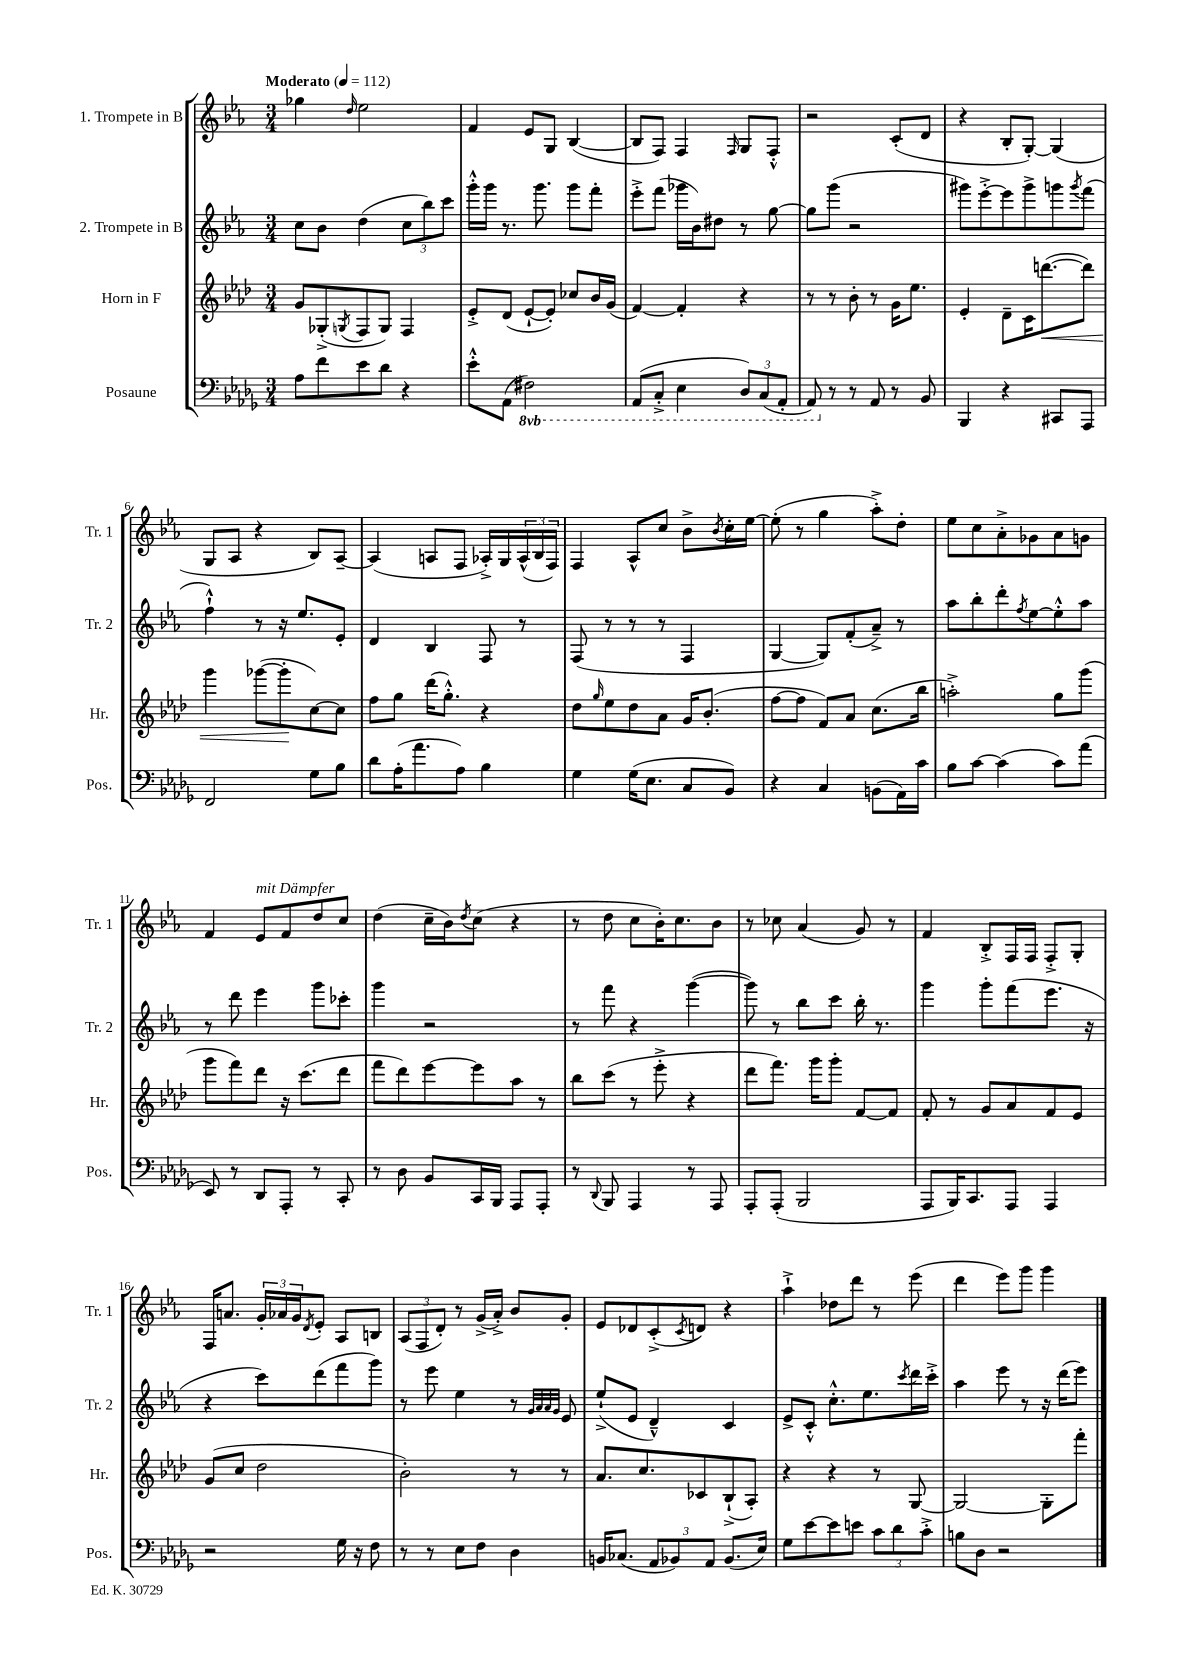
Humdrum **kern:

**kern	**kern	**kern	**kern
*staff4	*staff3	*staff2	*staff1
*clefF4	*clefG2	*clefG2	*clefG2
*k[b-e-a-d-g-]	*k[b-e-a-d-]	*k[b-e-a-]	*k[b-e-a-]
*M3/4	*M3/4	*M3/4	*M3/4
*MM112	*MM112	*MM112	*MM112
8A-	8g	8cc	4gg-
8f	(8G-'^	8b-	.
.	8qG	.	16qqdd
8e-	8F	(4dd	2ee-
8d-	8G)	.	.
4r	4F	12cc	.
.	.	12bb-)	.
.	.	12ccc	.
=	=	=	=
8e-'^^	8e-'^	16ggg'^^	4f
.	.	16ggg	.
(8AA-	(8d-	8.r	.
2FF#)	[8e-`	.	8e-
.	.	8.ggg	.
.	8e-'])	.	8G
.	8cc-	8ggg	([4B-
.	16b-	8fff'	.
.	(16g	.	.
=	=	=	=
(8AAA-	[4f)	8eee-'^	8B-]
8CC'^	.	(8fff	8F)
4EE-	4f']	16ggg-	4F
.	.	16b-)	.
.	.	8dd#	.
.	.	.	16qqF
12DD-)	4r	8r	8G
(12CC	.	.	.
.	.	[8gg	8F'^^
12AAA-'	.	.	.
=	=	=	=
8AAA-)	8r	8gg]	2r
8r	8r	(8ggg	.
8r	8b-'	2r	.
8AA-	8r	.	.
8r	16g	.	(8c'
.	8.ee-	.	.
8BB-	.	.	8d
=	=	=	=
4BBB-	4e-'	8ggg#)	4r
.	.	[8eee-'^	.
4r	8d-~	8eee-]	8B-'
.	16c	8ggg#^	[8G')
.	([8.ddd	.	.
8CC#	.	8ggg	(4G]
.	.	8qggg	.
8AAA-	8ddd])	(8fff	.
=	=	=	=
2FF	4ggg	4ff`^^)	8G
.	.	.	8A-
.	([8ggg-	8r	4r
.	8ggg-']	16r	.
.	.	8.ee-	.
8G-	[8cc)	.	8B-)
8B-	8cc]	8e-'	[8A-~
=	=	=	=
8d-	8ff	4d	(4A-]
(16A-'	8gg	.	.
8.a-	.	.	.
.	(16ddd-	4B-	8A
.	8.gg'^^)	.	.
8A-)	.	.	8F
4B-	4r	8F	16A-'^)
.	.	.	16G
.	.	8r	(24A-^^
.	.	.	24B-
.	.	.	24F)
=	=	=	=
4G-	8dd-	(8F	4F
.	16qqgg	.	.
.	8ee-	8r	.
(16G-	8dd-	8r	8A-^^
8.E-	.	.	.
.	8a-	8r	8cc
8C	16g	4F	8b-^
.	(8.b-'	.	.
.	.	.	8qb-
8BB-)	.	.	16cc'
.	.	.	[16ee-
=	=	=	=
4r	[8ff	[4G	(8ee-']
.	8ff]	.	8r
4C	8f)	8G])	4gg
.	8a-	(8f'	.
(8BB	(8.cc	8a-~^)	8aa-'^)
16AA-)	.	8r	8dd'
16c	16bb-	.	.
=	=	=	=
8B-	2aa'^)	8aa-	8ee-
[8c	.	8bb-'	8cc
(4c]	.	8ddd'	8a-'^
.	.	8qff	.
.	.	[8ee-	8g-
8c)	8gg	8ee-'^^]	8a-
(8a-	(8ggg	8aa-	8g
=	=	=	=
8EE-)	8ggg	8r	4f
8r	8fff)	8ddd	.
8DD-	8ddd-	4eee-	8e-
8AAA-'	16r	.	8f
.	(8.ccc	.	.
8r	.	8ggg	8dd
8CC'	8ddd-	8ccc-'	8cc
=	=	=	=
8r	8fff	4ggg	(4dd
8D-	8ddd-)	.	.
8BB-	[8eee-	2r	16cc~
.	.	.	16b-)
.	.	.	8qdd
16CC	8eee-]	.	(8cc
16BBB-	.	.	.
8AAA-	8aa-	.	4r
8AAA-'	8r	.	.
=	=	=	=
8r	8bb-	8r	8r
8qqDD-	.	.	.
8BBB-	(8ccc	8fff	8dd
4AAA-	8r	4r	8cc
.	8eee-'^	.	16b-')
.	.	.	8.cc
8r	4r	([4ggg	.
8AAA-	.	.	8b-
=	=	=	=
8AAA-'	8ddd-	8ggg])	8r
(8AAA-'	8.fff)	8r	8cc-
2BBB-	.	8bb-	(4a-
.	16ggg	.	.
.	8ggg'	8ccc	.
.	[8f	16bb-'	8g)
.	.	8.r	.
.	8f]	.	8r
=	=	=	=
8AAA-	8f'	4ggg	4f
16BBB-)	8r	.	.
8.CC	.	.	.
.	8g	8ggg'	8B-'^
8AAA-	8a-	(8fff	16F
.	.	.	16F
4AAA-	8f	8.eee-	8F'^
.	8e-	.	8G'
.	.	16r	.
=	=	=	=
2r	(8g	4r	16F
.	.	.	8.a
.	8cc	.	.
.	2dd-	8ccc)	24g'
.	.	.	24a-
.	.	.	24g
.	.	.	8qd
.	.	(8ddd	8e-'
16G-	.	8fff	8A-
16r	.	.	.
8F	.	8ggg)	8B
=	=	=	=
8r	2b-')	8r	(12A-
.	.	.	12F
8r	.	8eee-	.
.	.	.	12d')
8E-	.	4ee-	8r
8F	.	.	(16g^
.	.	.	16a-'^)
4D-	8r	8r	8b-
.	.	32qqg	.
.	.	32qqa-	.
.	.	32qqa-	.
.	.	32qqg	.
.	8r	8e-	8g'
=	=	=	=
16BB	8.a-	(8ee-`^	8e-
(8.C-	.	.	.
.	.	8e-	8d-
.	8.cc	.	.
12AA-	.	4d~^^)	(8c'^
12BB-)	.	.	.
.	.	.	8qc
.	8c-	.	8d)
12AA-	.	.	.
(8.BB-	(8B-`^	4c	4r
.	8A-')	.	.
16E-)	.	.	.
=	=	=	=
8G-	4r	8e-^	4aa-`^
[8e-	.	8c'^^	.
8e-]	4r	8.cc'^^	8dd-
8e	.	.	8ddd
.	.	8.ee-	.
12c	8r	.	8r
12d-	.	.	.
.	.	8qccc	.
.	[8G	16ddd	(8eee-
12c'^	.	.	.
.	.	16ccc'^	.
=	=	=	=
8B	2G_	4aa-	4ddd
8D-	.	.	.
2r	.	8eee-	8eee-)
.	.	8r	8ggg
.	8G']	16r	4ggg
.	.	(16ddd	.
.	8fff'	8eee-)	.
==	==	==	==
*-	*-	*-	*-
